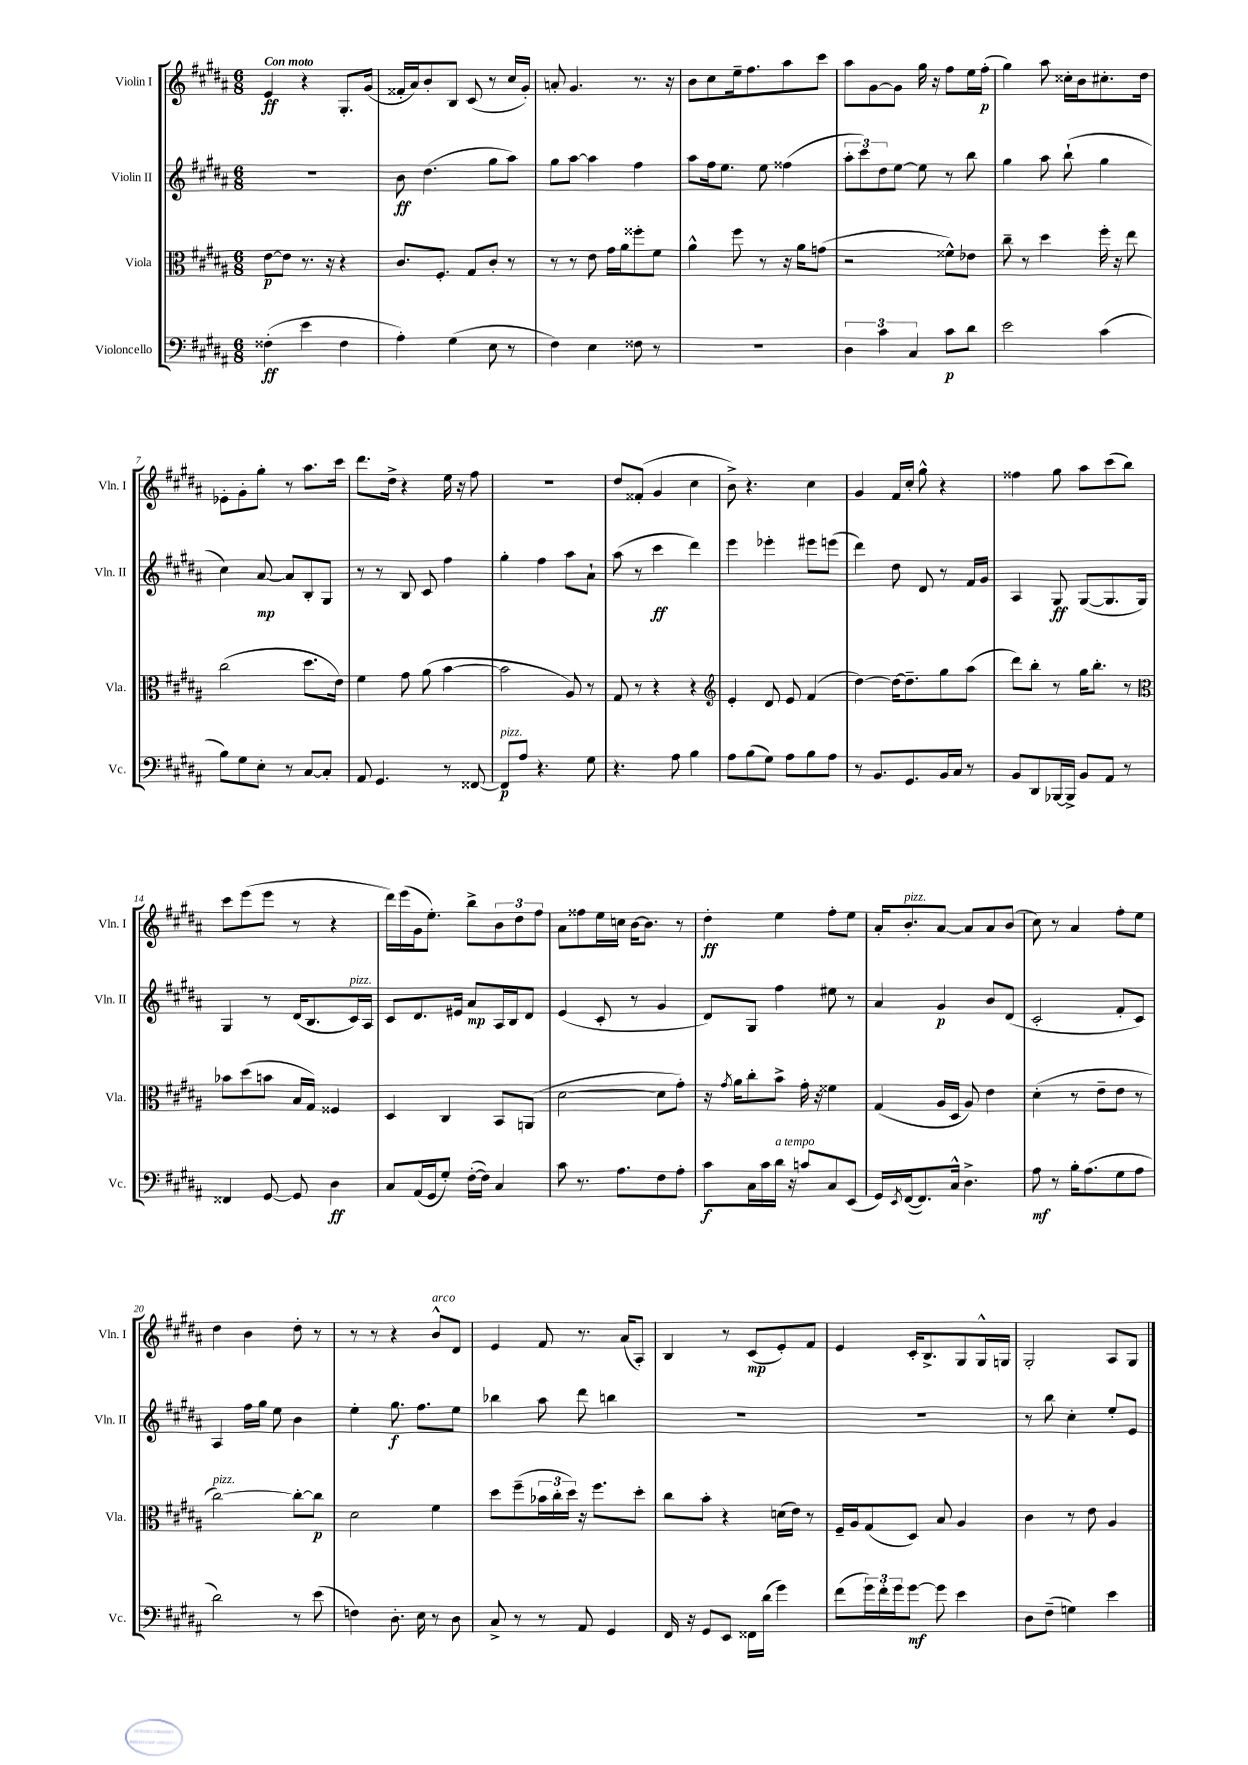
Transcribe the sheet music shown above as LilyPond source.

<<
\new StaffGroup <<
\new Staff = "s0" \with { instrumentName = "Violin I" shortInstrumentName = "Vln. I" } {
    \clef treble \key b \major \numericTimeSignature \time 6/8 \tempo "Con moto"
    e'4\ff r4 gis8.-. gis'16( |
    fisis'16-. ais'16) b'8-. b8 cis'8( r8 cis''16 gis'16-.) |
    a'8-. gis'4. r8. r16 |
    b'8 cis''8 e''16-- fis''8. ais''8 cis'''8 |
    ais''8 gis'8~ gis'8 gis''16 r16 fis''8 e''16 fis''16-.\p( |
    gis''4) ais''8 cisis''16-. b'16 cis''8.-. dis''16 |
    ees'8-. gis'8-. gis''8-. r8 ais''8. cis'''16 |
    dis'''8. dis''16-> r4 e''16 r16 fis''8 |
    R2. |
    dis''8 fisis'8-.( gis'4 cis''4 |
    b'8->) r4. cis''4 |
    gis'4 fis'16 cis''16-. gis''8-^ r4 |
    fisis''4 gis''8 ais''8 cis'''8( b''8) |
    cis'''8 e'''8( e'''8 r8 r4 |
    dis'''16) e'''16( gis'16 e''8.-.) b''8-> \tuplet 3/2 { b'8 dis''8 fis''8 } |
    ais'8 fisis''8 e''16 c''16 b'16~ b'8. r8 |
    dis''4-.\ff e''4 fis''8-. e''8 |
    ais'16-. b'8.-.^\markup { \italic "pizz." } ais'8~ ais'8 ais'8 b'8( |
    cis''8) r8 ais'4 fis''8-. e''8 |
    dis''4 b'4 dis''8-. r8 |
    r8 r8 r4 b'8-^^\markup { \italic "arco" } dis'8 |
    e'4 fis'8 r8. ais'16( ais8-.) |
    b4 r8 cis'8\mp( e'8-.) fis'8 |
    e'4 cis'16-. b8.-> gis8 gis16-^ g16 |
    gis2-. ais8 gis8 \bar "|." |
}
\new Staff = "s1" \with { instrumentName = "Violin II" shortInstrumentName = "Vln. II" } {
    \clef treble \key b \major \numericTimeSignature \time 6/8
    r2. |
    b'8\ff dis''4.( gis''8 ais''8) |
    gis''8 ais''8~ ais''4 fis''4 |
    ais''8 fis''16 e''8. e''8 fisis''4( |
    \tuplet 3/2 { ais''8-. cis'''8) dis''8 } e''8~ e''8 r8 b''8 |
    gis''4 ais''8 b''8-!( gis''4 |
    cis''4) ais'8~\mp ais'8 b8-. gis8 |
    r8 r8 b8 cis'8 fis''4 |
    gis''4-. fis''4 ais''8 ais'8-! |
    ais''8( r8 cis'''4\ff dis'''4) |
    e'''4 ees'''4-. eis'''8 e'''8( |
    dis'''4) dis''8 dis'8 r8 fis'16 gis'16 |
    ais4 gis8\ff gis8~( gis8. gis16) |
    gis4 r8 dis'16( b8. cis'16^\markup { \italic "pizz." }) ais16 |
    cis'8 dis'8. eis'16 ais'8\mp ais16 b16 dis'8 |
    e'4( cis'8-. r8 gis'4 |
    dis'8) gis8 fis''4 eis''8 r8 |
    ais'4 gis'4\p b'8 dis'8( |
    cis'2-. fis'8-. cis'8) |
    ais4 fis''16 gis''16 e''8 b'4 |
    e''4-. gis''8.\f fis''8. e''8 |
    bes''4 ais''8 dis'''8 b''4 |
    R2. |
    R2. |
    r8 b''8 cis''4-. e''8-. e'8 \bar "|." |
}
\new Staff = "s2" \with { instrumentName = "Viola" shortInstrumentName = "Vla." } {
    \clef alto \key b \major \numericTimeSignature \time 6/8
    e'8~\p e'8 r8. r16 r4 |
    cis'8. fis8.-. gis8 cis'8-. r8 |
    r8 r8 e'8 gis'16 ais'16 fisis''8-. fis'8 |
    ais'4-^ fis''8 r8 r16 ais'16 g'8( |
    r2 fisis'8-^) ees'8 |
    cis''8-- r8 dis''4 fis''16-. r16 e''8 |
    cis''2( dis''8. e'16) |
    fis'4 gis'8 ais'8( b'4~ |
    b'2 ais8) r8 |
    gis8 r8 r4 r4 |
    \clef treble e'4-. dis'8 e'8 fis'4( |
    dis''4~) dis''16~ dis''8.-- gis''8 ais''8( |
    dis'''8) b''8-. r8 gis''16 b''8.-. r8 |
    \clef alto bes'8 dis''8( b'8 b16 gis16) fisis4 |
    dis4 cis4 b,8 a,8( |
    dis'2~ dis'8 gis'8-.) |
    r16 \acciaccatura { gis'8 } ais'16 cis''8-. b'8-> gis'16-. r16 fisis'4 |
    gis4( ais16 dis16 ais8) e'4 |
    dis'4-.( r8 e'8-- e'8 r8 |
    cis''2~^\markup { \italic "pizz." }) cis''8~-. cis''8\p |
    dis'2 fis'4 |
    dis''8 fis''8--( \tuplet 3/2 { bes'16 cis''16-. dis''16) } r16 fis''8. dis''8-. |
    cis''8 b'8-. r4 d'16( e'16) r8 |
    fis16-- ais16 gis8( dis8) b8 ais4 |
    cis'4 r8 e'8 ais4 \bar "|." |
}
\new Staff = "s3" \with { instrumentName = "Violoncello" shortInstrumentName = "Vc." } {
    \clef bass \key b \major \numericTimeSignature \time 6/8
    fisis4-.\ff( e'4 fisis4 |
    ais4-.) gis4( e8 r8 |
    fis4) e4 fisis8 r8 |
    R2. |
    \tuplet 3/2 { dis4 cis'4 cis4 } cis'8\p dis'8 |
    e'2 cis'4( |
    b8) gis8 e8-. r8 cis8~ cis8-. |
    ais,8 gis,4. r8 fisis,8~ |
    fisis,8\p^\markup { \italic "pizz." } ais8 r4. gis8 |
    r4. ais8 b4 |
    ais8 b8( gis8) ais8 b8 ais8 |
    r8 b,8. gis,8. b,16 cis16 r8 |
    b,8 dis,8 bes,,16~ bes,,16-> b,8 ais,8 r8 |
    fisis,4 gis,8~ gis,8 dis4\ff |
    cis8 ais,16( gis,16 gis8-.) fis16~-.( fis16) cis4 |
    cis'8 r8. ais8. fis8 ais8-. |
    cis'8\f cis16 cis'16 dis'16^\markup { \italic "a tempo" } r16 c'8 cis8 e,8( |
    gis,16) \acciaccatura { e,8 } fis,16~( fis,8.) cis16-^ dis4.-> |
    ais8\mf r8 b16-. ais8.( gis8 ais8 |
    dis'2) r8 e'8( |
    f4) dis8.-. e16 r8 dis8 |
    cis8-> r8 r8 ais,8 gis,4 |
    fis,16 r16 gis,8 e,8 fisis,16 dis'16( gis'4) |
    fis'8( \tuplet 3/2 { gis'16) fis'16-. gis'16 } gis'8~\mf gis'8 e'4 |
    dis8 fis8--( g4) e'4 \bar "|." |
}
>>
>>
